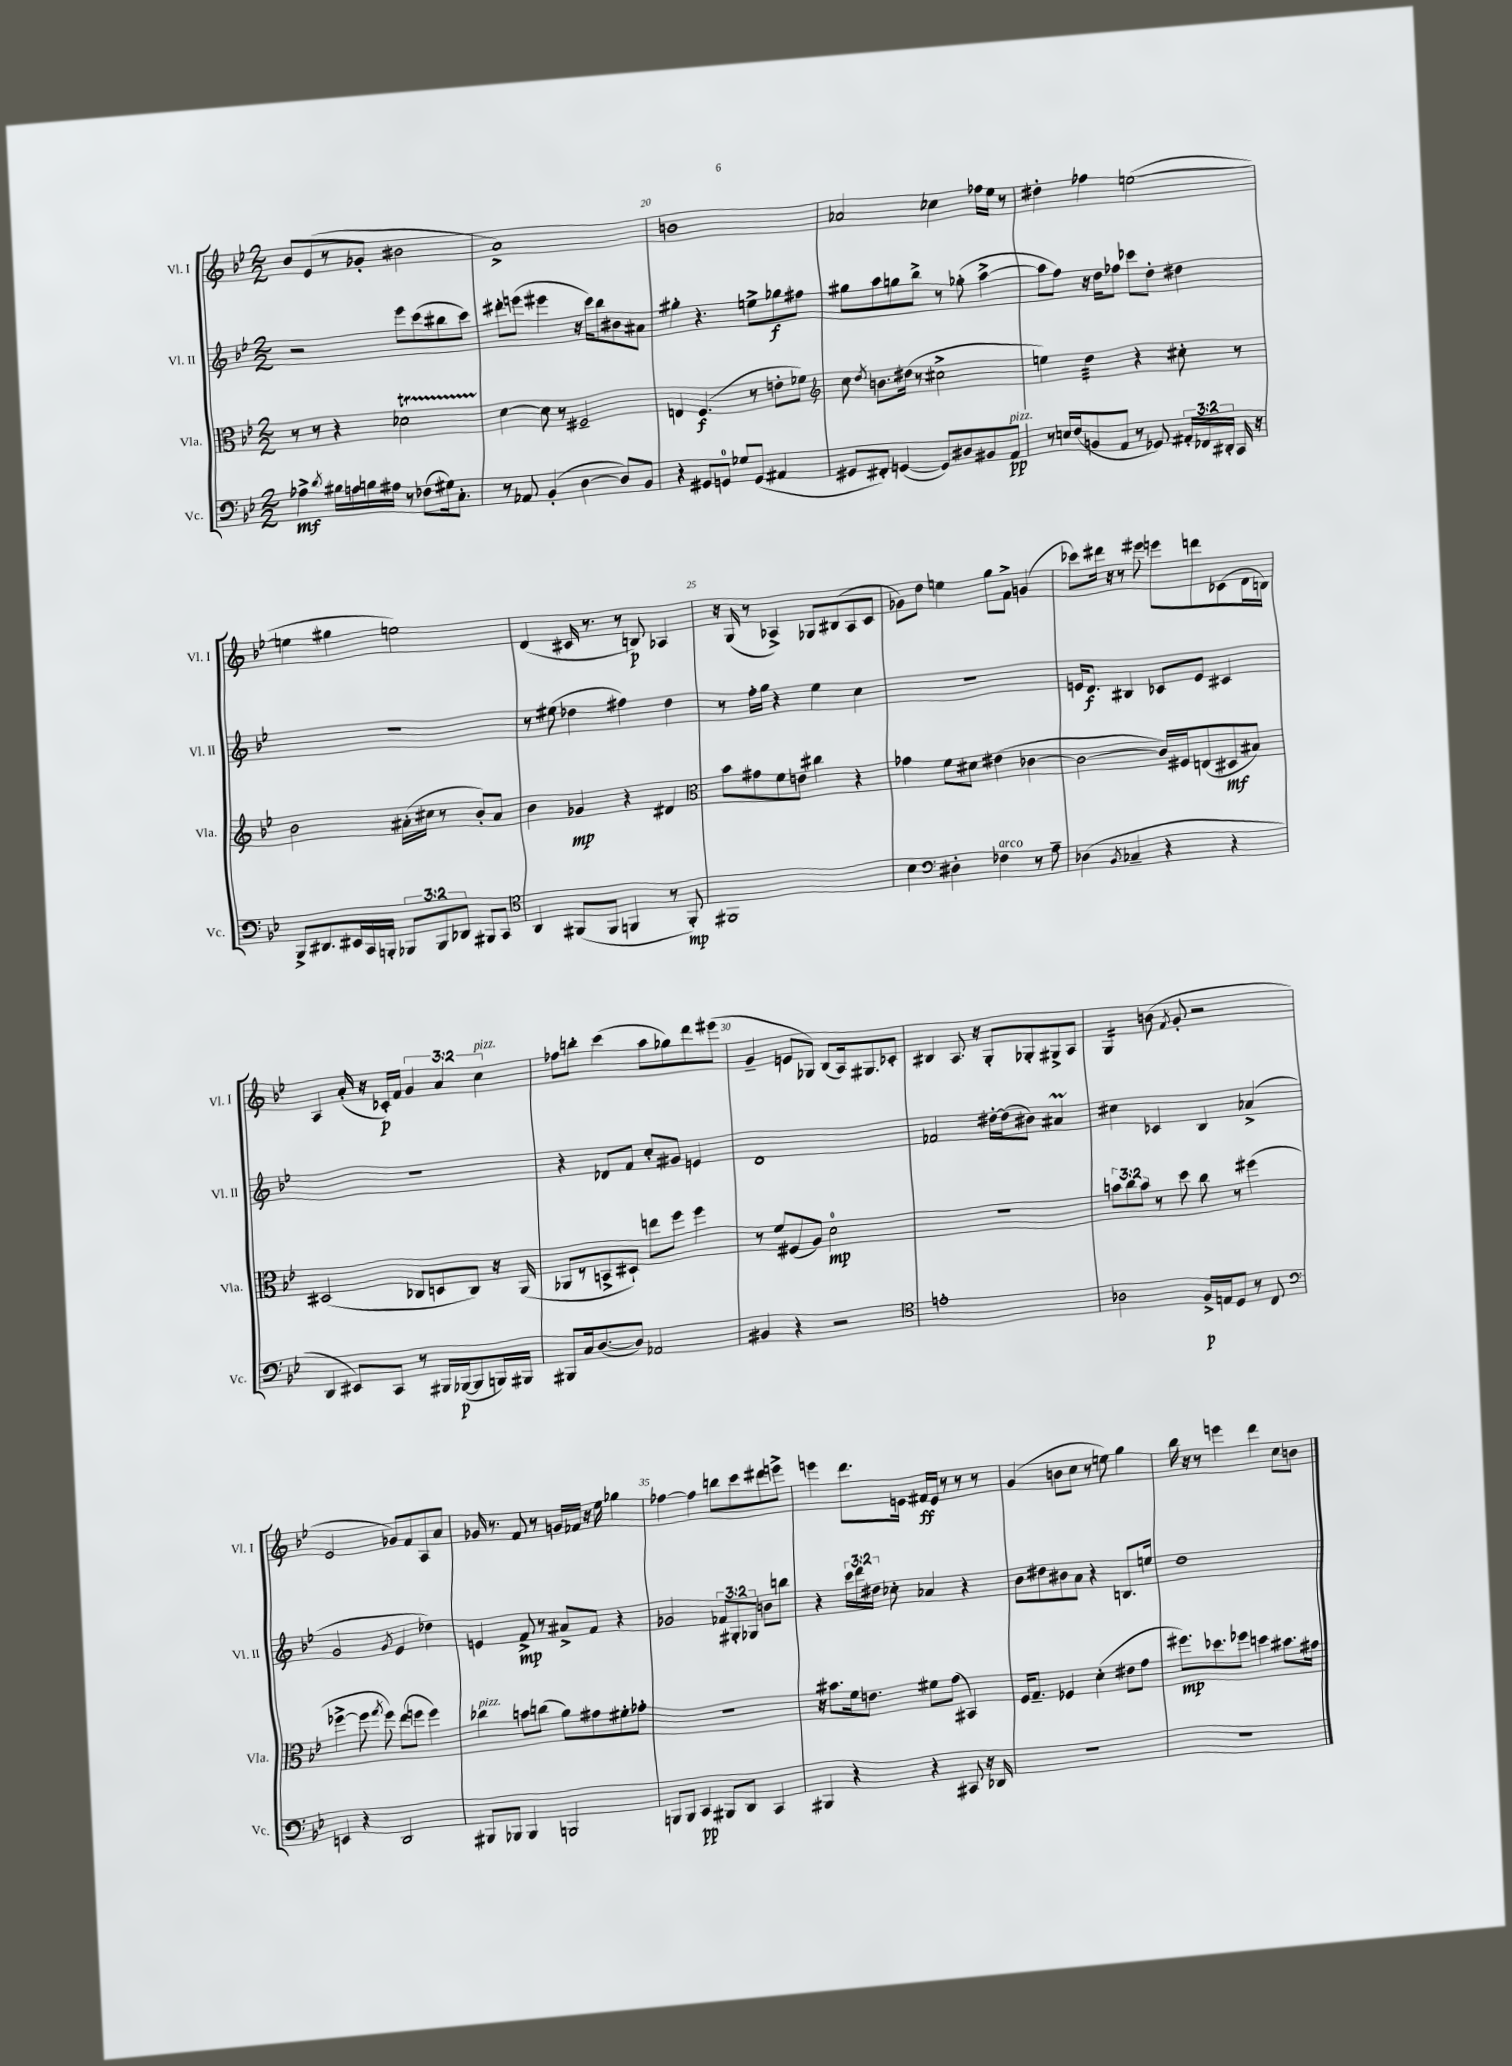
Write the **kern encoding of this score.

**kern	**kern	**kern	**kern
*staff4	*staff3	*staff2	*staff1
*clefF4	*clefC3	*clefG2	*clefG2
*k[b-e-]	*k[b-e-]	*k[b-e-]	*k[b-e-]
*M2/2	*M2/2	*M2/2	*M2/2
4A-^\	8r	2r	8b-/L
.	8r	.	(8e-/
8qd/	.	.	.
16B#\LL	4r	.	8r
16A\	.	.	.
16B\	.	.	8g-'/J
16A#\JJ	.	.	.
8r	2d-\	8eee-\L	2b#\
(8F-\L	.	(8ccc\	.
16G#\k)	.	8bb#\	.
8.C'\J	.	.	.
.	.	8ccc\J)	.
=	=	=	=
8r	[4d\	8ddd#'\L	1a^)
8AA-/	.	(8eee\J	.
(4BB-'/	8d\]	4eee#\	.
.	8r	.	.
[4D\	2F#~/	16r	.
.	.	16ccc\LK)	.
.	.	8bb-\	.
8D/]L)	.	8b#\	.
8BB-/J	.	8a#\J	.
=	=	=	=
4r	4E/	4gg#'\	1b
8GG#/L	(4.F/	4.r	.
8GG/J	.	.	.
8G-/L	.	.	.
(8GG/J	8r	8ee^\L	.
4AA#/	8e'\L	8gg-\	.
.	8f-\J)	8ff#\J	.
=	=	=	=
*	*clefG2	*	*
8GG#/L	8cc\	8gg#\L	2a-/
.	8qdd/	.	.
8FF#'/J)	8.b\L	8aa\	.
([4GG/	.	8gg\	.
.	(16dd#\Jk	.	.
.	8r	8bb-^\J	.
8GG/]L)	2cc#^\	8r	4cc-\
8D#/	.	(8gg-'\	.
8BB#/	.	[4aa^\	16ff-\LL
.	.	.	16ee-\JJ
8AA/J	.	.	8r
=	=	=	=
8r	4ee\)	8aa\]L	4dd#'\
16E/LL	.	8ff\J)	.
(16F/J	.	.	.
8BB/	4dd\	16r	4ff-\
.	.	16dd\LK	.
8AA/J	.	8ff-\J	.
8r	4r	8ccc-\L	([2ee\
8GG-/)	.	8dd'\J	.
24AA#'/LL	8cc#'\	4dd#\	.
24FF-/	.	.	.
24DD#'/JJ	.	.	.
16CC/	8r	.	.
16r	.	.	.
=	=	=	=
8BBB-^/L	2b-\	1r	4ee\]
8.DD#/	.	.	.
.	.	.	4gg#\
16EE#/L	.	.	.
16CC/	.	.	.
16BBB'/JJ	.	.	.
12BBB-/L	(16a#'\LL	.	2ee\)
.	16cc#\JJ	.	.
12BBB-/	.	.	.
.	8r	.	.
12DD-/J	.	.	.
8BBB#/L	8b-'/L)	.	.
8CC/J	8a#/J	.	.
=	=	=	=
*clefC4	*	*	*
4AA/	4b-\	8r	(4d/
.	.	(8ee#\	.
(8FF#/L	4g-/	4dd-\	16c#/
.	.	.	8.r
8FF#/J	.	.	.
4FF/	4r	4ff#\)	8r
.	.	.	8B/)
8r	4d#/	4dd-\	4A-/
8FF'/)	.	.	.
=	=	=	=
*	*clefC3	*	*
1FF#	8b-\L	8r	16r
.	.	.	(16G/
.	8g#\	16ff'\LL	8r
.	.	16gg\JJ	.
.	8f\	4r	4A-^/)
.	8e\J	.	.
.	4cc#\	4ee-\	8G-/L
.	.	.	(8B#/
.	4r	4cc\	8A-/
.	.	.	8c/J
=	=	=	=
4B-\	4g-\	1r	8g-\L)
.	.	.	8dd\J
*clefF4	*	*	*
4D#'\	8f\L	.	4ee\
.	8d#\J	.	.
4F-\	(4e#\	.	8gg\L
.	.	.	8f^\J
8r	[4c-\	.	(4g/
8A~\	.	.	.
=	=	=	=
(4D-\	2c-\_	16e/LK	8ccc-\L)
.	.	8.d/J	.
.	.	.	16ddd#\Jk
.	.	.	16r
8qBB-/	.	.	.
4C-~/	.	4B#/	8r
.	.	.	8eee#\
4r	16c-/]LL)	8c-/L	8eee\L
.	16F#/J	.	.
.	(8E/	8e/J	8ddd\
4r	8D#/	4c#/	(8c-\
.	8B#/J)	.	16d\L
.	.	.	16B\JJ)
=	=	=	=
4DD/	(2D#/	1r	4A/
8EE#/L)	.	.	(16a'/
.	.	.	16r
8CC/J	.	.	16c-'/LL)
.	.	.	16f/JJ
8r	8C-/L	.	6g/
16BBB#/LL	8D/	.	.
.	.	.	6a/
([16BBB-/J	.	.	.
8BBB-/]	8C-/J)	.	.
.	.	.	6cc\
16BBB/L)	16r	.	.
16BBB#/JJ	(16AA/	.	.
=	=	=	=
8BBB#/L	8AA-/L	4r	8ff-\L
16C/k	8r	.	8bb'\J
([8.D/	.	.	.
.	8BB^/	8d-/L	(4ccc\
8D/]J)	8D#`/J)	8f/J	.
2AA-/	8ee\L	8cc'/L	8aa\L
.	8ff\J	8g#/J	8gg-\)
.	4ff\	4e/	8ddd\
.	.	.	(8eee#\J
=	=	=	=
4BB#/	8r	1d	4g~/
.	8f/L	.	.
4r	(8F#/	.	8e/L
.	8A/J)	.	8G-/J)
2r	2d\	.	(8B-/L
.	.	.	16A/k)
.	.	.	8.G#/
.	.	.	8c-'/J
=	=	=	=
*clefC4	*	*	*
1e'	1r	2f-/	4B#/
.	.	.	8.A/
.	.	.	16r
.	.	[16dd#'\LL	8G'/L
.	.	(16dd#\]J	.
.	.	8b#\J)	8G-'/
.	.	4a#/	8G#^/
.	.	.	8A/J
=	=	=	=
2A-\	12b\L	4cc#\	4G/
.	12cc\	.	.
.	12b\J	.	.
.	8r	4c-/	(8b\
.	.	.	8qf/
.	8dd\	.	8g'/
16F^/LL	8cc\	4B-/	2r
16E/J	.	.	.
8D/J	8r	.	.
8r	(4ff#\	(4a-^/	.
8C/	.	.	.
=	=	=	=
*clefF4	*	*	*
4EE/	[4ff-^\	2g/	2e-/
4r	8ff-\]	.	.
.	8qgg/	.	.
.	8ff-\)	.	.
.	.	8qg/	.
2DD/	(8ee-\L	4e-/	8g-/L)
.	8ff\J	.	8f/
.	4ff\)	4dd-\)	8A/
.	.	.	8a/J
=	=	=	=
8BBB#/L	4cc-\	4e/	16g-/
.	.	.	8.r
8BBB-/J	.	.	.
4BBB-/	8b\L	8f^/	8f/
.	(8cc\J	8r	8r
2BBB/	8a\L)	8a#^/L	16g/LL
.	.	.	16f-/JJ
.	8g#\	8f/J	16r
.	.	.	16ee-\
.	8f#'\	4r	4gg-\
.	8g-'\J	.	.
=	=	=	=
8BBB/L	1r	2g-/	[4ff-\
8BBB/J	.	.	.
4CC/	.	.	4ff-\]
8BBB#/L	.	12f-/L	8bb\L
.	.	12G#'/	.
8DD/J	.	.	8ccc\
.	.	12G-/J	.
4CC/	.	8b\L	8ddd#\
.	.	8bb\J	8eee^\J
=	=	=	=
4BBB#/	16r	4r	4eee\
.	8.b#\L	.	.
4r	16f\k	24ccc\LL	8.ddd\L
.	.	24ddd\	.
.	8.e\J	.	.
.	.	24dd#\JJ	.
.	.	8cc-'\	.
.	.	.	16e\Jk
4r	8f#\L	4a-/	16f#/LL
.	.	.	16e/JJ
.	(8g\J	.	8r
8CC#/	4BB#/)	4r	8r
16r	.	.	8r
16DD-/	.	.	.
=	=	=	=
1r	16F/LK	8b-\L	(4g/
.	8.G~/J	.	.
.	.	8dd#\	.
.	4F-/	8b#\	8b\L
.	.	8a\J	8cc\J
.	(4d'\	4r	8r
.	.	.	8ee\)
.	8e#\L	8.B/L	4gg\
.	8g\J	.	.
.	.	16ee/Jk	.
=	=	=	=
1r	8.ff#\L)	1dd	16bb-\
.	.	.	16r
.	.	.	8r
.	8.dd-\	.	.
.	.	.	4eee\
.	8ff-\J	.	.
.	4dd\	.	4ddd\
.	8.b#\L	.	8cc\L
.	.	.	8b\J
.	16g#\Jk	.	.
==	==	==	==
*-	*-	*-	*-
